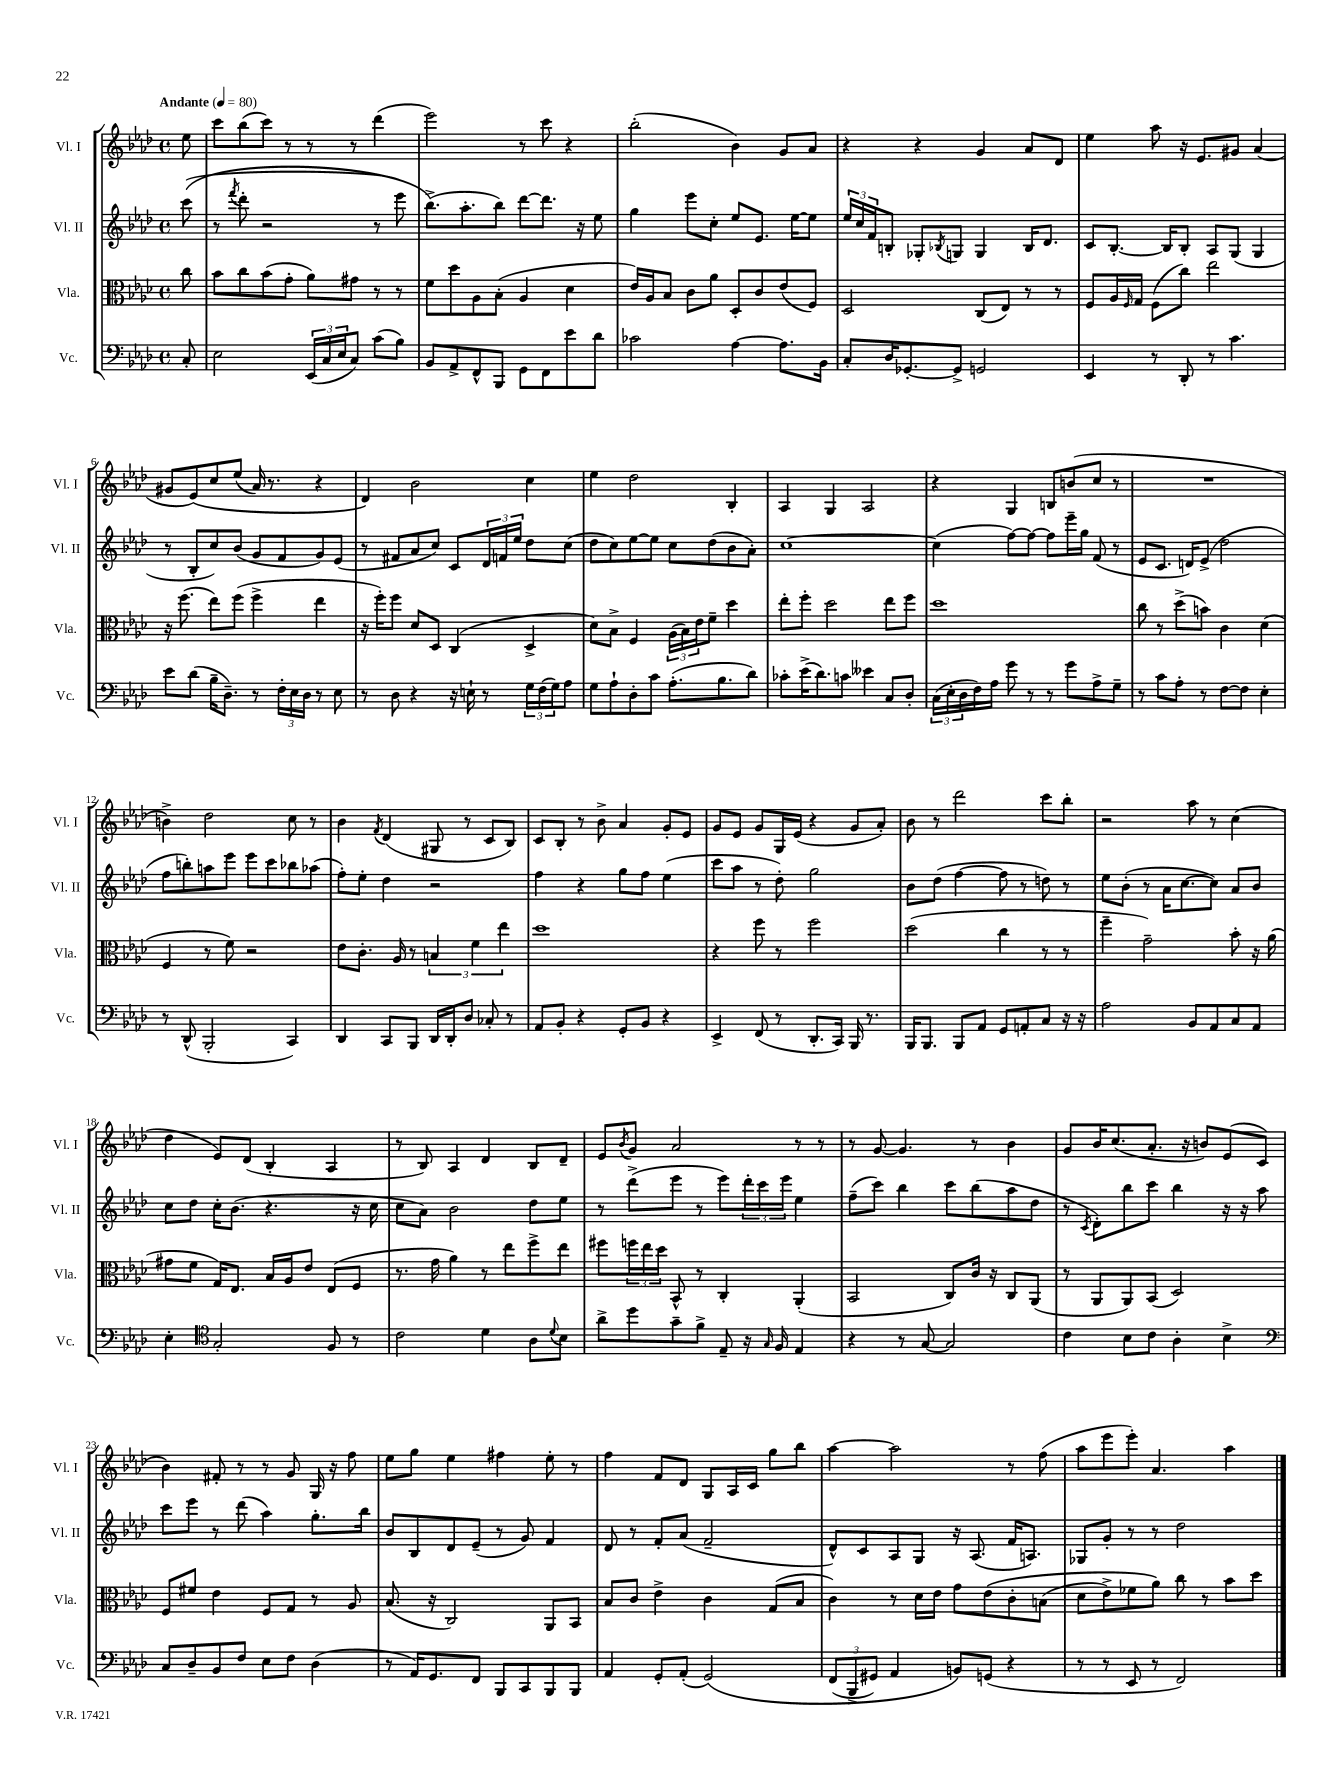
<<
\new StaffGroup <<
\new Staff = "s0" \with { instrumentName = "Vl. I" shortInstrumentName = "Vl. I" } {
    \clef treble \key aes \major \defaultTimeSignature \time 4/4 \partial 8 \tempo "Andante" 4 = 80
    ees''8 |
    c'''8 bes''8( c'''8) r8 r8 r8 des'''4( |
    ees'''2) r8 c'''8 r4 |
    bes''2-.( bes'4) g'8 aes'8 |
    r4 r4 g'4 aes'8 des'8 |
    ees''4 aes''8 r16 ees'8. gis'8 aes'4( |
    gis'8 ees'8)\( c''8 ees''8( aes'16) r8. r4 |
    des'4\) bes'2 c''4 |
    ees''4 des''2 bes4-. |
    aes4 g4 aes2 |
    r4 g4 b8 b'8( c''8 r8 |
    R1 |
    b'4->) des''2 c''8 r8 |
    bes'4 \acciaccatura { f'8 } des'4( gis8 r8 c'8 bes8) |
    c'8 bes8-. r8 bes'8-> aes'4 g'8-. ees'8 |
    g'8 ees'8 g'8 g16 ees'16( r4 g'8 aes'8-.) |
    bes'8 r8 des'''2 c'''8 bes''8-. |
    r2 aes''8 r8 c''4( |
    des''4 ees'8) des'8( bes4-. aes4 |
    r8 bes8) aes4 des'4 bes8 des'8-- |
    ees'8 \acciaccatura { bes'8 } g'8 aes'2 r8 r8 |
    r8 g'8~ g'4. r8 bes'4 |
    g'8 bes'16 c''8.( aes'8.-. r16 b'8) ees'8( c'8 |
    bes'4) fis'8-. r8 r8 g'8 g16 r16 f''8 |
    ees''8 g''8 ees''4 fis''4 ees''8-. r8 |
    f''4 f'8 des'8 g8 aes16 c'16 g''8 bes''8 |
    aes''4~ aes''2 r8 f''8( |
    aes''8 ees'''8 ees'''8-.) aes'4. aes''4 \bar "|." |
}
\new Staff = "s1" \with { instrumentName = "Vl. II" shortInstrumentName = "Vl. II" } {
    \clef treble \key aes \major \defaultTimeSignature \time 4/4 \partial 8
    c'''8(\( |
    r8 \acciaccatura { f'''8 } des'''8-. r2 r8 ees'''8) |
    bes''8.->(\) aes''8.-. bes''8) des'''8~ des'''8. r16 ees''8 |
    g''4 ees'''8 c''8-. ees''8 ees'8. ees''16~ ees''8 |
    \tuplet 3/2 { ees''16 c''16 f'16 } b8-. ges8-. \acciaccatura { bes8 } g8 g4 bes16 des'8. |
    c'8 bes8.~-. bes16 bes8-. aes8 g8( g4 |
    r8 bes8-. c''8) bes'8( g'8 f'8 g'8) ees'8( |
    r8 fis'8 aes'8 c''8) c'8 \tuplet 3/2 { des'16 f'16 ees''16 } des''8 c''8( |
    des''8 c''8) ees''8~ ees''8 c''8 des''8( bes'8 aes'8-.) |
    c''1~ |
    c''4( f''8~) f''8~ f''8 ees'''16-- g''16 f'8( r8 |
    ees'8 c'8. d'16) ees'8->( des''2 |
    f''8 b''8-.) a''8 ees'''8 ees'''8 c'''8 bes''8 aes''8( |
    f''8-.) ees''8-. des''4 r2 |
    f''4 r4 g''8 f''8 ees''4( |
    c'''8 aes''8 r8 des''8-.) g''2 |
    bes'8 des''8( f''4~ f''8 r8 d''8) r8 |
    ees''8 bes'8-.( r8 aes'16 c''8.~ c''8) aes'8 bes'8 |
    c''8 des''8 c''16-. bes'8.( r4. r16 c''16 |
    c''8 aes'8) bes'2 des''8 ees''8 |
    r8 des'''8->( ees'''8 r8 ees'''8) \tuplet 3/2 { des'''16-. c'''16 ees'''16 } ees''4 |
    f''8--( c'''8) bes''4 c'''8 bes''8( aes''8 des''8 |
    r8 \acciaccatura { c'8 } des'8-.) bes''8 c'''8 bes''4 r16 r16 aes''8 |
    c'''8 ees'''8 r8 des'''8( aes''4) g''8.-. bes''16 |
    bes'8 bes8 des'8 ees'8--( r8 g'8) f'4 |
    des'8 r8 f'8-. aes'8( f'2-- |
    des'8-^) c'8 aes8 g8 r16 aes8.( f'16 a8.) |
    ges8 g'8-. r8 r8 des''2 \bar "|." |
}
\new Staff = "s2" \with { instrumentName = "Vla." shortInstrumentName = "Vla." } {
    \clef alto \key aes \major \defaultTimeSignature \time 4/4 \partial 8
    c''8 |
    bes'8 c''8 bes'8( g'8-. aes'8) gis'8 r8 r8 |
    f'8 des''8 aes8 bes8-.( aes4 des'4 |
    ees'16) aes16 bes8 c'8 aes'8 des8-. c'8 ees'8( f8) |
    des2 c8( ees8) r8 r8 |
    f8 aes16 \grace { f16 } g16 f8( c''8) ees''2 |
    r16 f''8.( ees''8) f''8( f''4-> ees''4 |
    r16 f''16-.) f''8 des'8 des8 c4( des4-> |
    des'8) bes8-> f4 \tuplet 3/2 { aes16( bes16) ees'16 } f'8-- des''4 |
    ees''8-. f''8-. des''2 ees''8 f''8 |
    des''1 |
    c''8 r8 des''8->( b'8) c'4 des'4( |
    f4 r8 f'8) r2 |
    ees'8 c'8.-. aes16 r8 \tuplet 3/2 { b4 f'4 ees''4 } |
    des''1 |
    r4 f''8 r8 f''2 |
    des''2( c''4 r8 r8 |
    f''4-- g'2--) bes'8-. r16 aes'16( |
    gis'8 f'8 g16) ees8. bes16 aes16 ees'8 ees8( f8 |
    r8. g'16 aes'4) r8 ees''8 f''8-> ees''8 |
    fis''8 \tuplet 3/2 { f''16 ees''16 des''16 } bes,8-^ r8 c4-. aes,4-.( |
    bes,2 c8) c'16 r16 c8 aes,8( |
    r8 aes,8 aes,8) bes,8( des2) |
    f8 fis'8 ees'4 f8 g8 r8 aes8 |
    bes8.( r16 c2) aes,8 bes,8 |
    bes8 c'8 ees'4-> c'4 g8( bes8 |
    c'4) r8 des'16 ees'16 g'8 ees'8\( c'8-. b8( |
    des'8 ees'8->) fes'8 aes'8\) c''8 r8 bes'8 des''8 \bar "|." |
}
\new Staff = "s3" \with { instrumentName = "Vc." shortInstrumentName = "Vc." } {
    \clef bass \key aes \major \defaultTimeSignature \time 4/4 \partial 8
    c8-. |
    ees2 \tuplet 3/2 { ees,16( c16 ees16 } c8) c'8( bes8) |
    bes,8 aes,8-> f,8-^ bes,,8 g,8 f,8 ees'8 des'8 |
    ces'2 aes4~ aes8. bes,16 |
    c8-. des16 ges,8.~-. ges,8-> g,2 |
    ees,4 r8 des,8-. r8 c'4. |
    ees'8 des'8( bes16-- des8.--) r8 \tuplet 3/2 { f16-. ees16 des16 } r8 ees8 |
    r8 des8 r4 r16 e16-! r8 \tuplet 3/2 { g16 f16( g16) } aes8 |
    g8 aes8-! des8-. c'8 aes8.-.( bes8. des'8) |
    ces'8-. ees'16->( des'8.) c'8 eeses'4 c8 des8-. |
    \tuplet 3/2 { c16( ees16-. des16 } f16) aes16 g'8 r8 r8 g'8 aes8-> g8-- |
    r8 c'8 aes8-. r8 f8~ f8 ees4-. |
    r8 des,8-^( bes,,2-. c,4) |
    des,4 c,8 bes,,8 des,16 des,16-. des8 ces8-. r8 |
    aes,8 bes,8-. r4 g,8-. bes,8 r4 |
    ees,4-> f,8( r8 des,8.-. c,16) bes,,16 r8. |
    bes,,16 bes,,8. bes,,8 aes,8 g,8 a,8-. c8 r16 r16 |
    aes2 bes,8 aes,8 c8 aes,8 |
    ees4-. \clef tenor g2-. f8 r8 |
    c'2 des'4 aes8 \appoggiatura { des'8 } bes8 |
    aes'8-> des''8 g'8-- f'8-> ees8-- r16 \grace { g16 } f16 ees4 |
    r4 r8 g8~ g2 |
    c'4 bes8 c'8 aes4-. bes4-> |
    \clef bass c8 des8-- bes,8 f8 ees8 f8 des4( |
    r8 aes,16) g,8. f,8 bes,,8 c,8 bes,,8 bes,,8 |
    aes,4 g,8-. aes,8-.( g,2)\( |
    \tuplet 3/2 { f,8( bes,,8-> gis,8) } aes,4 b,8\) g,8( r4 |
    r8 r8 ees,8 r8 f,2) \bar "|." |
}
>>
>>
